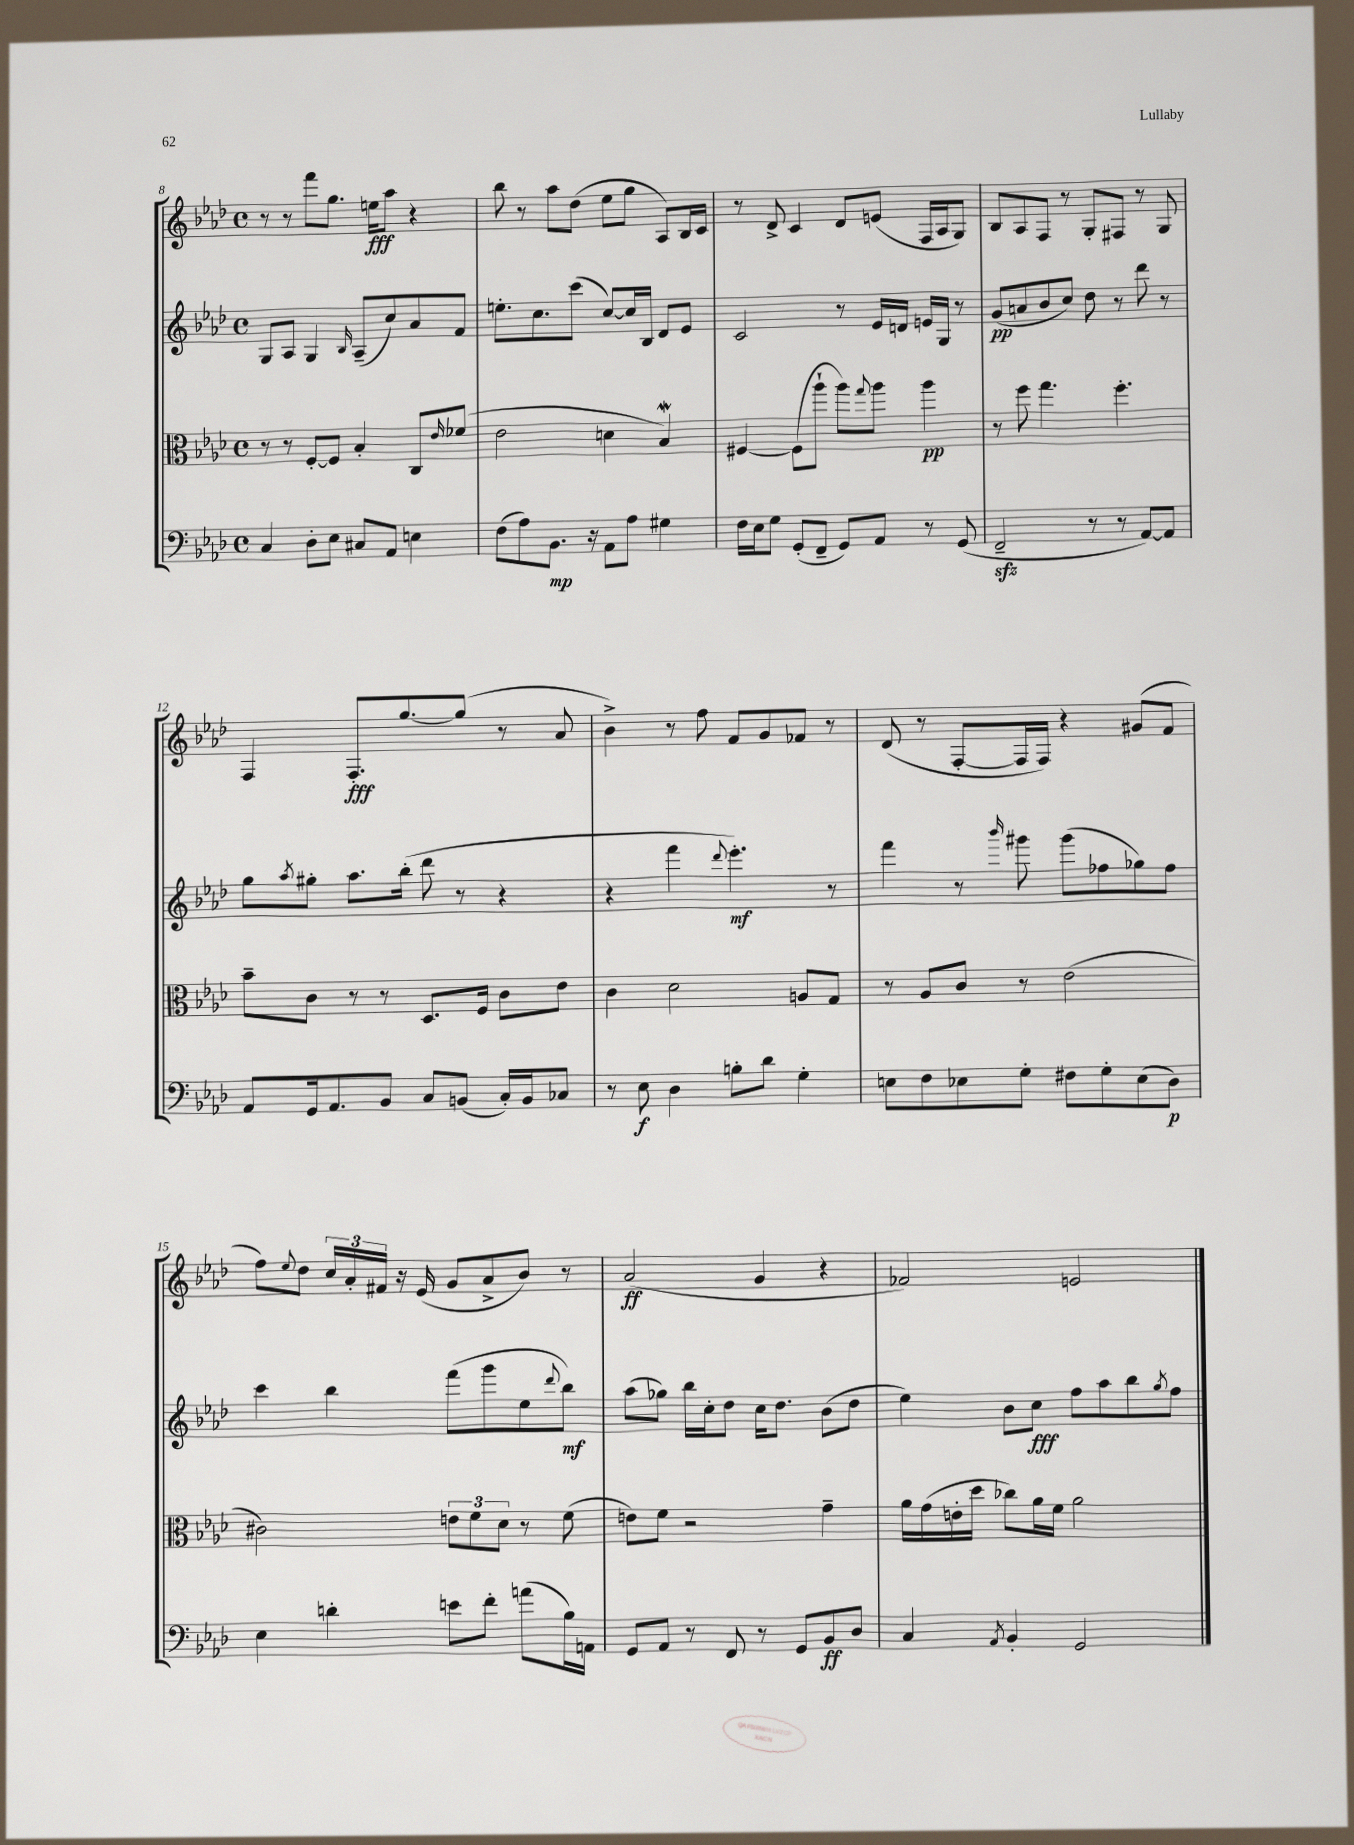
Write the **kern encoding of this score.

**kern	**dynam	**kern	**dynam	**kern	**dynam	**kern	**dynam
*part4	*part4	*part3	*part3	*part2	*part2	*part1	*part1
*staff4	*staff4	*staff3	*staff3	*staff2	*staff2	*staff1	*staff1
*clefF4	*	*clefC3	*	*clefG2	*	*clefG2	*
*k[b-e-a-d-]	*	*k[b-e-a-d-]	*	*k[b-e-a-d-]	*	*k[b-e-a-d-]	*
*M4/4	*	*M4/4	*	*M4/4	*	*M4/4	*
*met(c)	*	*met(c)	*	*met(c)	*	*met(c)	*
=8	=8	=8	=8	=8	=8	=8	=8
4C/	.	8r	.	8G/L	.	8r	.
.	.	8r	.	8A-/J	.	8r	.
8D-'\L	.	[8F'/L	.	4G/	.	8fff\L	.
8E-\J	.	8F/J]	.	.	.	8.gg\J	.
.	.	.	.	16qqB-/	.	.	.
8C#X/L	.	4B-'/	.	(8A-~/L	.	.	.
.	.	.	.	.	.	16een\KL	fff
8AA-/J	.	.	.	8cc/)	.	8aa-\J	.
4En\	.	8C/L	.	8a-/	.	4r	.
.	.	16qqe-/	.	.	.	.	.
.	.	(8f-X/J	.	8f/J	.	.	.
=9	=9	=9	=9	=9	=9	=9	=9
(8F\L	.	2e-\	.	8.een'\L	.	8bb-\	.
8A-\)	.	.	.	.	.	8r	.
.	.	.	.	8.cc\	.	.	.
8.BB-\J	mp	.	.	.	.	8aa-\L	.
.	.	.	.	(8ccc\J	.	(8dd-\J	.
16r	.	.	.	.	.	.	.
8AA-\L	.	4dn\	.	[8cc/L)	.	8ee-\L	.
8A-\J	.	.	.	16cc/L]	.	8gg\J	.
.	.	.	.	16B-/JJ	.	.	.
4G#X\	.	4B-W/)	.	8d-/L	.	8A-/L)	.
.	.	.	.	8e-/J	.	16B-/L	.
.	.	.	.	.	.	16c/JJ	.
=10	=10	=10	=10	=10	=10	=10	=10
16F\LL	.	[4F#X/	.	2c/	.	8r	.
16E-\J	.	.	.	.	.	.	.
8G\J	.	.	.	.	.	8d-^/	.
(8GG'/L	.	(8F#\L]	.	.	.	4c/	.
8FF~/J	.	8aa-`\J	.	.	.	.	.
8GG/L)	.	8aa-\L)	.	8r	.	8d-/L	.
.	.	8qqgg/	.	.	.	.	.
8AA-/J	.	8aa-\J	.	16e-/LL	.	(8en/J	.
.	.	.	.	16dn/JJ	.	.	.
8r	.	4aa-\	pp	16en/LL	.	16F/LL	.
.	.	.	.	16G/JJ	.	16A-/J	.
(8GG/	.	.	.	8r	.	8G/J)	.
=11	=11	=11	=11	=11	=11	=11	=11
2FFzz~/	.	8r	.	(8g/L	pp	8B-/L	.
.	.	8ff\	.	8an/	.	8A-/	.
.	.	4.gg\	.	8b-/	.	8F/J	.
.	.	.	.	8cc/J)	.	8r	.
8r	.	.	.	8dd-\	.	8G'/L	.
8r	.	4.ff'\	.	8r	.	8F#X/J	.
[8AA-/L)	.	.	.	8ddd-\	.	8r	.
8AA-/J]	.	.	.	8r	.	8G/	.
!!LO:LB:g=z
=12	=12	=12	=12	=12	=12	=12	=12
8AA-/L	.	8b-~\L	.	8gg\L	.	4F/	.
.	.	.	.	8qaa-/	.	.	.
16GG/k	.	8c\J	.	8gg#X'\J	.	.	.
8.AA-/	.	.	.	.	.	.	.
.	.	8r	.	8.aa-\L	.	8.F'/L	fff
8BB-/J	.	8r	.	.	.	.	.
.	.	.	.	(16bb-'\Jk	.	[8.gg/	.
8C/L	.	8.D-/L	.	8ddd-\	.	.	.
(8BBn/J	.	.	.	8r	.	(8gg/J]	.
.	.	16F/Jk	.	.	.	.	.
16C'/LL)	.	8c\L	.	4r	.	8r	.
16BB/J	.	.	.	.	.	.	.
8C-X/J	.	8e-\J	.	.	.	8a-/	.
=13	=13	=13	=13	=13	=13	=13	=13
8r	.	4c\	.	4r	.	4b-^\)	.
8E-\	f	.	.	.	.	.	.
4D-\	.	2d-\	.	4fff\	.	8r	.
.	.	.	.	.	.	8ff\	.
.	.	.	.	8qqddd-/	.	.	.
8Bn'\L	.	.	.	4.eee-'\)	mf	8f/L	.
8d-\J	.	.	.	.	.	8g/	.
4G'\	.	8An/L	.	.	.	8f-X/J	.
.	.	8G/J	.	8r	.	8r	.
=14	=14	=14	=14	=14	=14	=14	=14
8En\L	.	8r	.	4fff\	.	(8d-/	.
8F\	.	8A-/L	.	.	.	8r	.
8E-X\	.	8c/J	.	8r	.	[8F'/L	.
.	.	.	.	16qqbbb-/	.	.	.
8G'\J	.	8r	.	8ggg#X\	.	16F/L]	.
.	.	.	.	.	.	16F/JJ)	.
8F#X\L	.	(2e-\	.	(8ggg#\L	.	4r	.
8G'\	.	.	.	8ff-X\	.	.	.
(8E-\	.	.	.	8gg-X\)	.	(8g#X/L	.
8D-\J)	p	.	.	8ff-\J	.	8f/J	.
!!LO:LB:g=z
=15	=15	=15	=15	=15	=15	=15	=15
4E-\	.	2c#X\)	.	4ccc\	.	8ff\L)	.
.	.	.	.	.	.	8qqee-/	.
.	.	.	.	.	.	8dd-\J	.
4dn'\	.	.	.	4bb-\	.	24cc/LL	.
.	.	.	.	.	.	24a-'/	.
.	.	.	.	.	.	24f#X/JJ	.
.	.	.	.	.	.	16r	.
.	.	.	.	.	.	(16e-/	.
8en\L	.	12en\L	.	(8fff\L	.	8g/L	.
.	.	12f\	.	.	.	.	.
8f'\J	.	.	.	8ggg\	.	8a-^/	.
.	.	12d-\J	.	.	.	.	.
(8an\L	.	8r	.	8ee-\	.	8b-/J)	.
.	.	.	.	8qqddd-/	.	.	.
16B-\L)	.	(8f\	.	8bb-\J)	mf	8r	.
16AAn\JJ	.	.	.	.	.	.	.
=16	=16	=16	=16	=16	=16	=16	=16
8GG/L	.	8en\L)	.	(8aa-\L	.	(2a-/	ff
8AA-/J	.	8f\J	.	8gg-X\J)	.	.	.
8r	.	2r	.	16bb-\LL	.	.	.
.	.	.	.	16cc'\J	.	.	.
8FF/	.	.	.	8dd-\J	.	.	.
8r	.	.	.	16cc\KL	.	4g/	.
.	.	.	.	8.dd-\J	.	.	.
8GG/L	.	.	.	.	.	.	.
8BB-/	ff	4g~\	.	(8b-\L	.	4r	.
8D-/J	.	.	.	8dd-\J	.	.	.
=17	=17	=17	=17	=17	=17	=17	=17
4C/	.	16a-\LL	.	4ee-\)	.	2f-X/)	.
.	.	(16g\	.	.	.	.	.
.	.	16en'\	.	.	.	.	.
.	.	16dd-\JJ	.	.	.	.	.
8qAA-/	.	.	.	.	.	.	.
4BB-'/	.	8cc-X\L)	.	8b-\L	.	.	.
.	.	16a-\L	.	8cc\J	fff	.	.
.	.	16f\JJ	.	.	.	.	.
2GG/	.	2a-\	.	8ff\L	.	2en/	.
.	.	.	.	8aa-\	.	.	.
.	.	.	.	8bb-\	.	.	.
.	.	.	.	8qgg/	.	.	.
.	.	.	.	8ff\J	.	.	.
==	==	==	==	==	==	==	==
*-	*-	*-	*-	*-	*-	*-	*-
